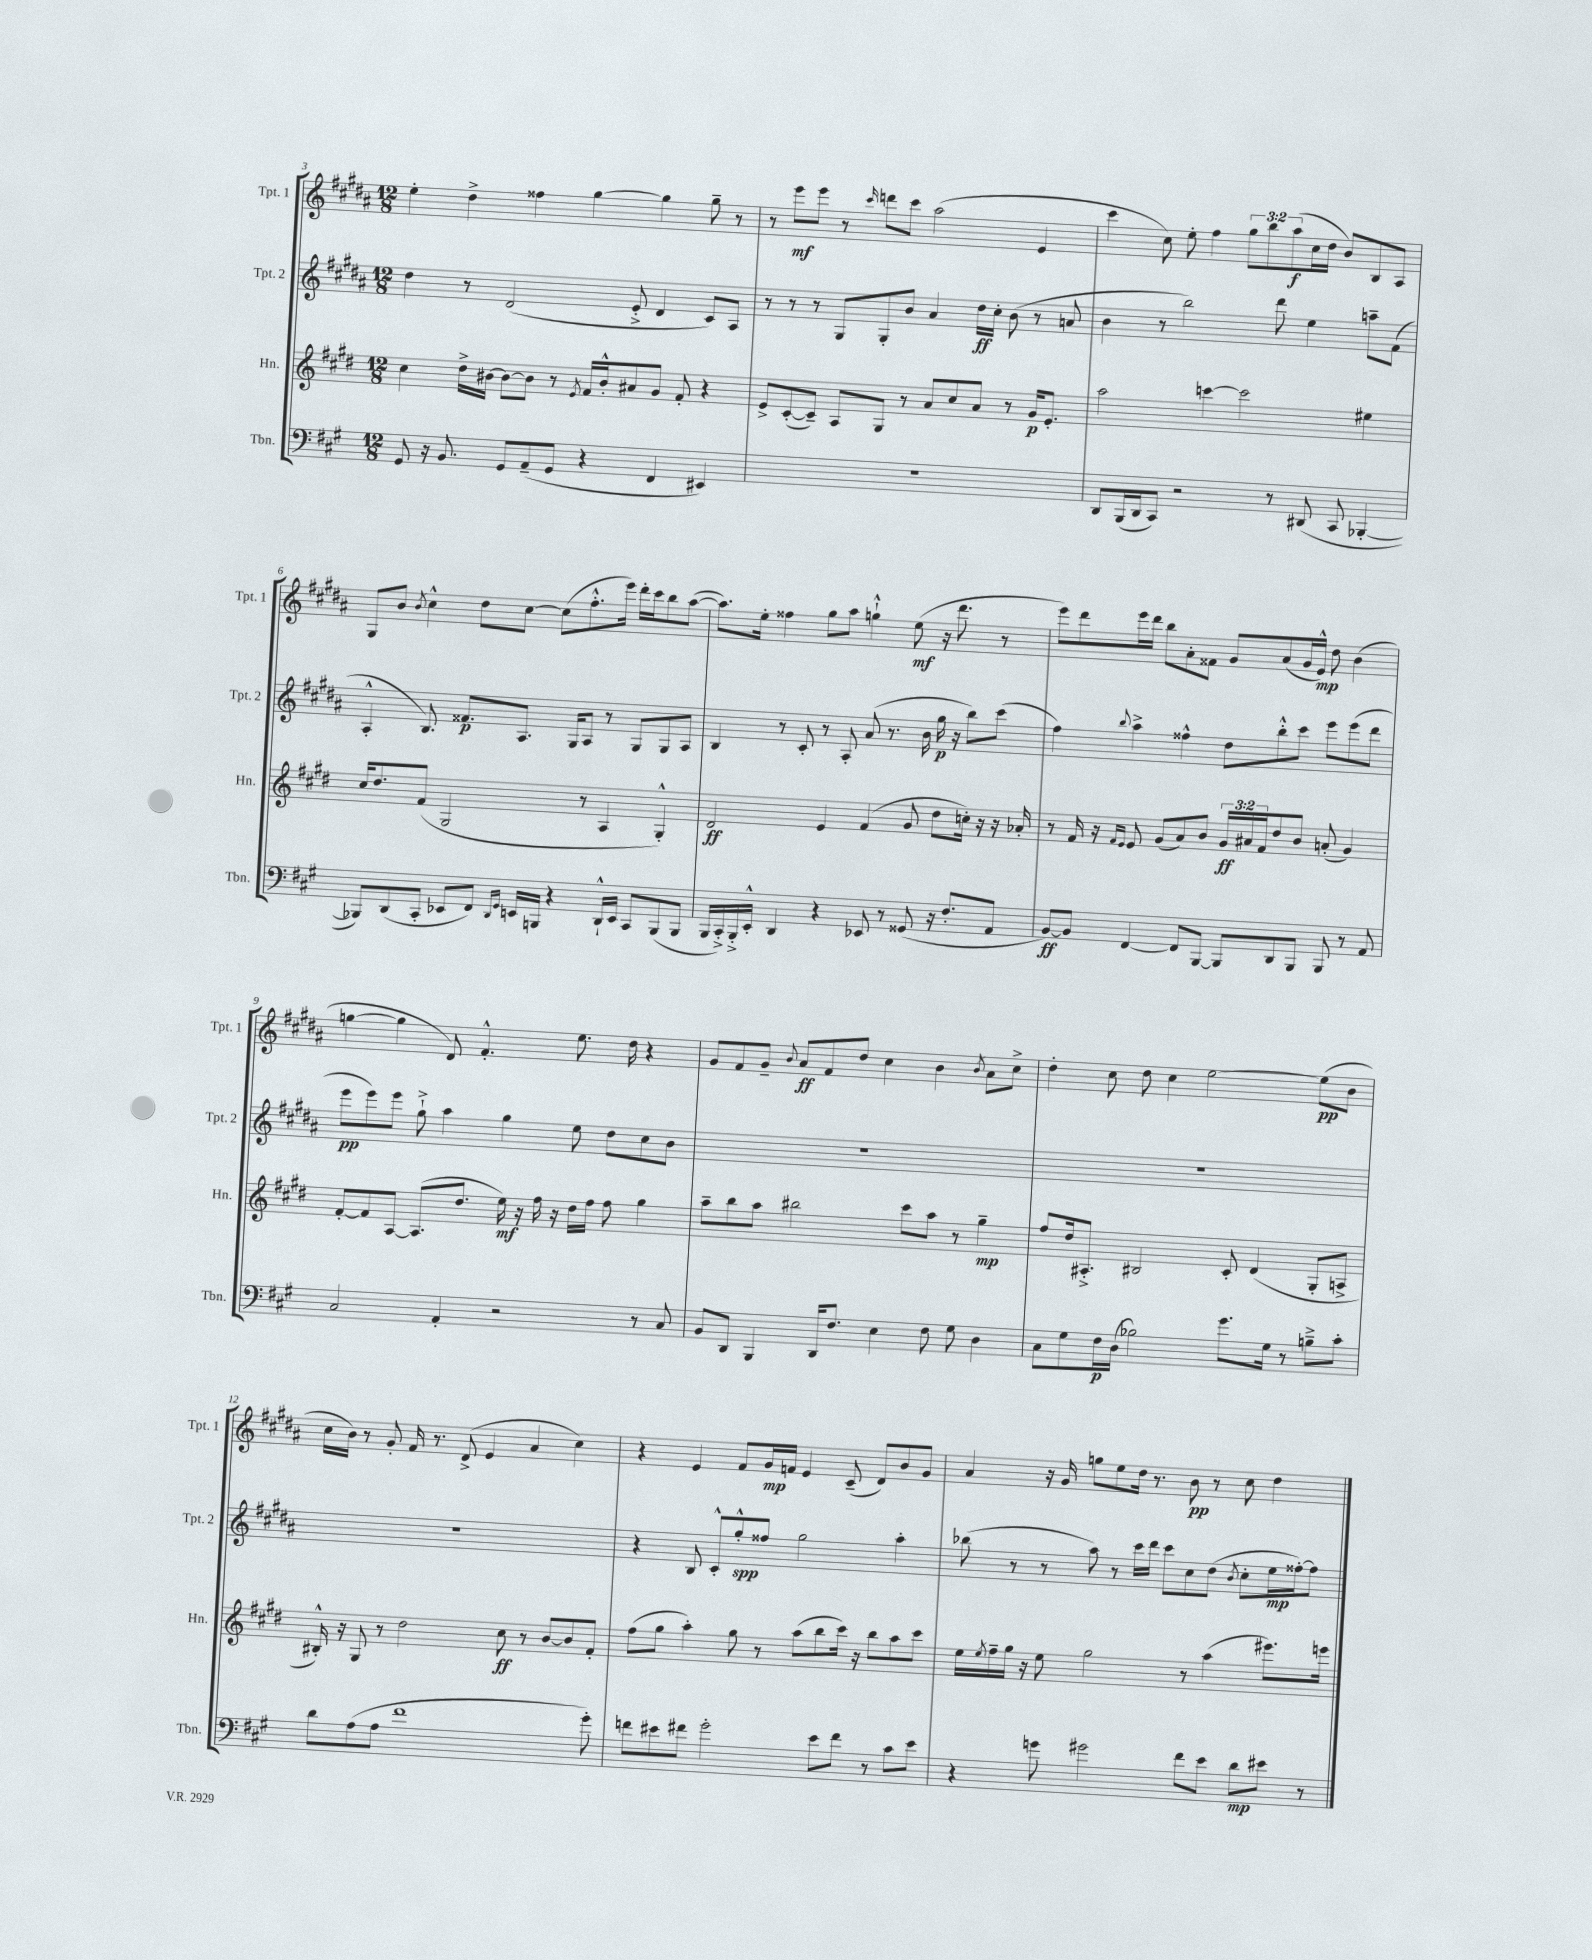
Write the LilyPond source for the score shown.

<<
\new StaffGroup <<
\new Staff = "s0" \with { instrumentName = "Tpt. 1" shortInstrumentName = "Tpt. 1" } {
    \clef treble \key b \major \numericTimeSignature \time 12/8 \override Staff.TupletNumber.text = #tuplet-number::calc-fraction-text
    e''4-. dis''4-> fisis''4 gis''4~ gis''4 gis''8-- r8 |
    r8 e'''8\mf e'''8 r8 \grace { cis'''16 } d'''8 cis'''8 ais''2( e'4 |
    cis'''4 cis''8) e''8-. fis''4 \tuplet 3/2 { gis''8 b''8 ais''8\f( } cis''16 dis''16 b'8) b8 ais8 |
    gis8 b'8 \acciaccatura { b'8 } cis''4-^ dis''8 cis''8~ cis''8( fis''8.-.-^ e'''16) dis'''16-. cis'''16 b''8 ais''8~( |
    ais''8.) e''16-. fisis''4 gis''8 ais''8 g''4-!-^ e''8\mf( r16 dis'''8. r8 |
    e'''8) dis'''8 e'''16 dis'''16 b''8 ais'8-. fisis'8 gis'8 ais'8( gis'16 e'16-^\mp) dis''8 b'4( |
    g''4~ g''4 dis'8) fis'4.-.-^ e''8. dis''16 r4 |
    gis'8 fis'8 gis'8-- \appoggiatura { b'8 } ais'8\ff fis'8 dis''8 cis''4 b'4 \acciaccatura { b'8 } ais'8 cis''8-> |
    dis''4-. cis''8 dis''8 cis''4 e''2~ e''8\pp( b'8 |
    cis''16 b'16) r8 gis'8-. fis'16 r8. dis'8->( e'4 ais'4 cis''4) |
    r4 e'4 fis'8 gis'16\mp f'16 e'4 cis'8--( dis'8) b'8 gis'8 |
    ais'4 r16 gis'16 g''8 e''8 dis''16 r8. b'8\pp r8 cis''8 dis''4 \bar "|." |
}
\new Staff = "s1" \with { instrumentName = "Tpt. 2" shortInstrumentName = "Tpt. 2" } {
    \clef treble \key b \major \numericTimeSignature \time 12/8
    dis''4 r8 dis'2( e'8-.-> dis'4 cis'8) ais8 |
    r8 r8 r8 gis8 gis8-. b'8 ais'4 dis''16\ff cis''16-. b'8( r8 a'8 |
    b'4 r8 b''2) dis'''8 e''4 a''8-- fis'8( |
    ais4-.-^ b8.) fisis'8.\p ais8. gis16 ais8 r8 gis8 gis8 ais8 |
    b4 r8 cis'8-. r8 ais8-. ais'8( r8. b'16 gis''16\p r16 b''8) cis'''8( |
    fis''4) \appoggiatura { b''8 } ais''4-> fisis''4-^ dis''8 b''8-.-^ cis'''8 e'''8 e'''8( dis'''8 |
    e'''8\pp e'''8) e'''8 gis''8-!-> ais''4 gis''4 e''8 dis''8 cis''8 b'8 |
    R1. |
    R1. |
    R1. |
    r4 b8 cis'8-.-^ gis''8-.-^\spp fisis''8 gis''2 ais''4-. |
    bes''8( r8 r8 ais''8) r8 cis'''16 dis'''16 cis'''8 cis''8 dis''8( \acciaccatura { b'8 } cis''8-. e''16\mp fisis''16~-.) fisis''8 \bar "|." |
}
\new Staff = "s2" \with { instrumentName = "Hn." shortInstrumentName = "Hn." } {
    \clef treble \key e \major \numericTimeSignature \time 12/8 \override Staff.TupletNumber.text = #tuplet-number::calc-fraction-text
    cis''4 dis''16-> bis'16~ bis'8~ bis'8 r8 \acciaccatura { e'8 } fis'16 bis'16-.-^ ais'8 gis'8 fis'8-. r4 |
    e'8-> cis'8~-.( cis'8--) a8 gis8 r8 a'8 cis''8 a'8 r8 gis'16\p e'8.-. |
    a''2 c'''4~ c'''2 eis''4 |
    cis''16 dis''8. fis'8( gis2 r8 a4 gis4-.-^) |
    dis'2\ff e'4 fis'4( gis'8 dis''8 c''16-.) r16 r16 aes'16-. |
    r8 fis'16 r16 \grace { fis'16 e'16 } e'8 gis'8( a'8) b'8 \tuplet 3/2 { gis'16\ff ais'16 fis'16 } dis''8 b'8 a'8-.( gis'4) |
    fis'8~-. fis'8 a8~ a8.( dis''8. e''16\mf) r16 fis''16 r16 dis''16 fis''16 fis''8 gis''4 |
    a''8-- b''8 a''8 bis''2 cis'''8 a''8 r8 gis''4--\mp |
    fis''8 dis''16 ais8.-.-> bis2 cis'8-. dis'4( gis8-. a8-> |
    bis16-.-^) r16 gis8 r8 dis''2 cis''8\ff r8 b'8~ b'8 fis'8-. |
    fis''8( gis''8 a''4-.) gis''8 r8 a''8( b''8 cis'''16) r16 b''8 a''8 cis'''8 |
    e''16 \acciaccatura { e''8 } fis''16-- gis''16 r16 e''8 gis''2 r8 a''4( eis'''8.) e'''16 \bar "|." |
}
\new Staff = "s3" \with { instrumentName = "Tbn." shortInstrumentName = "Tbn." } {
    \clef bass \key a \major \numericTimeSignature \time 12/8
    gis,8 r16 b,8. gis,8 a,8--( gis,8 r4 fis,4 eis,4) |
    R1. |
    d,8 b,,16( d,16 cis,8) r2 r8 dis,8( cis,8 bes,,4~-. |
    bes,,8) d,8( cis,8-. ees,8 fis,8) \grace { d,16 gis,16 } e,16 b,,16 r4 d,16-!-^ e,16 cis,8 b,,8( b,,8 |
    b,,16 cis,16-.->) b,,16-.-> e,16-.-^ d,4 r4 ees,8 r8 gisis,8( r16 fis8.-. a,8 |
    b,8~\ff) b,8 fis,4~ fis,8 b,,8~ b,,8 d,8 b,,8 b,,8 r8 a,8 |
    cis2 a,4-. r2 r8 cis8 |
    b,8 d,8 b,,4 d,16 fis8. e4 fis8 gis8 d4 |
    cis8 gis8 fis16\p d16( bes2) gis'8. gis16 r8 b8---> cis'8-. |
    d'8 a8( a8 fis'1 gis'8-.) |
    f'8 eis'8 fis'8 gis'2-. eis'8 fis'8 r8 cis'8 eis'8 |
    r4 g'8 gis'2 fis'8 e'8 d'8\mp eis'8 r8 \bar "|." |
}
>>
>>
\layout { \context { \Score currentBarNumber = #3 } }
